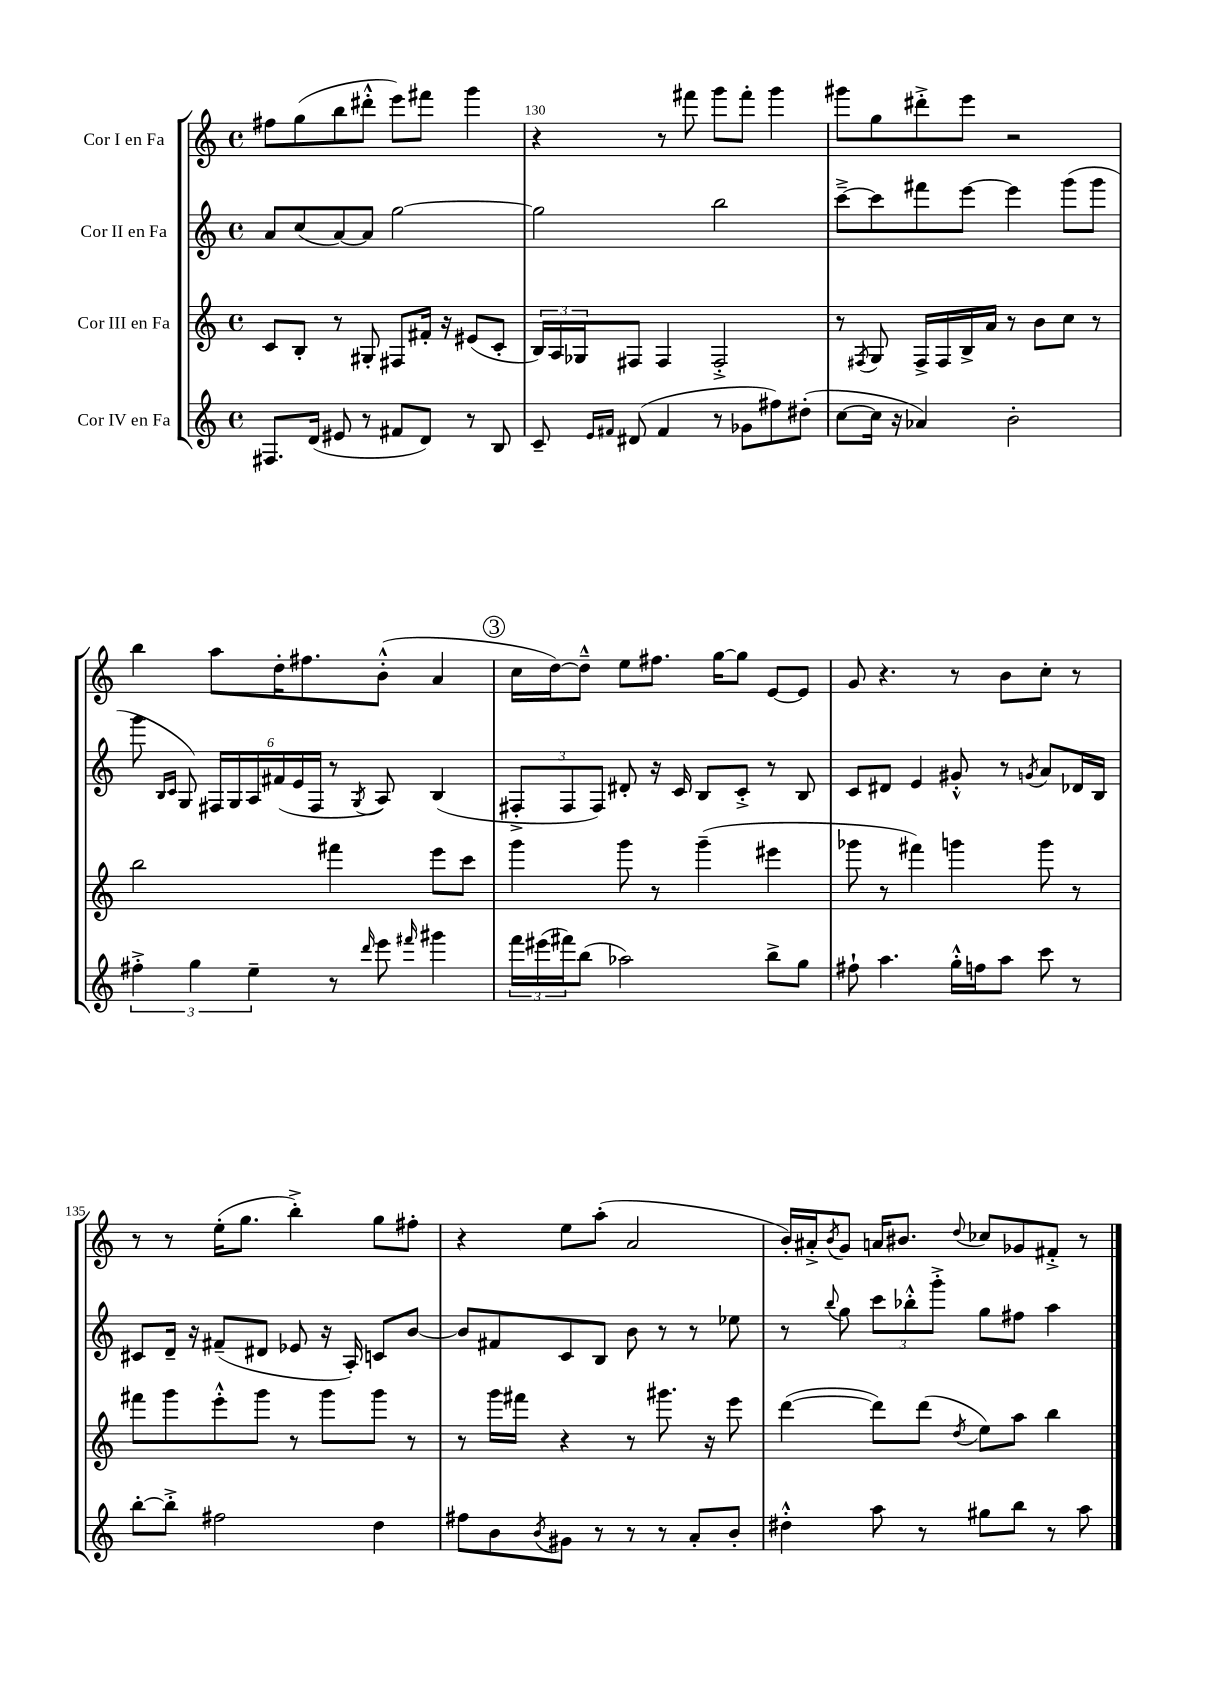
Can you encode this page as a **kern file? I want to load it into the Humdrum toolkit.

**kern	**kern	**kern	**kern
*staff4	*staff3	*staff2	*staff1
*clefG2	*clefG2	*clefG2	*clefG2
*k[]	*k[]	*k[]	*k[]
*M4/4	*M4/4	*M4/4	*M4/4
*met(c)	*met(c)	*met(c)	*met(c)
8.F#	8c	8a	8ff#
.	8B'	(8cc	(8gg
(16d	.	.	.
8e#	8r	[8a)	8bb
8r	8G#'	8a]	8ddd#'^^
8f#	8F#	[2gg	8eee)
8d)	16f#'	.	8fff#
.	16r	.	.
8r	(8e#	.	4ggg
8B	8c'	.	.
=	=	=	=
8c~	24B)	2gg]	4r
.	24A	.	.
.	24G-	.	.
16qqe	.	.	.
16qqf#	.	.	.
(8d#	8F#	.	.
4f#	4F#	.	8r
.	.	.	8fff#
8r	2F#'^	2bb	8ggg
8g-	.	.	8fff#'
8ff#)	.	.	4ggg
(8dd#'	.	.	.
=	=	=	=
[8cc	8r	[8ccc~^	8ggg#
.	8qF#	.	.
16cc]	8G	8ccc]	8gg
16r	.	.	.
4a-)	16F#^	8fff#	8ddd#'^
.	16F#	.	.
.	16B^	[8eee	8eee
.	16a	.	.
2b'	8r	4eee]	2r
.	8b	.	.
.	8cc	(8ggg	.
.	8r	8ggg	.
=	=	=	=
6ff#'^	2bb	8ggg	4bb
.	.	16qqB	.
.	.	16qqc	.
.	.	8G)	.
6gg	.	.	.
.	.	24F#	8aa
.	.	24G	.
6ee~	.	24A	.
.	.	(24f#	16dd'
.	.	24e	.
.	.	.	8.ff#
.	.	24F#	.
8r	4fff#	8r	.
16qqddd	.	8qG	.
8eee	.	8A)	(8b'^^
16qqfff#	.	.	.
4ggg#	8eee	(4B	4a
.	8ccc	.	.
=	=	=	=
24fff	4ggg	12F#'^	16cc
(24eee#	.	.	.
.	.	.	[16dd)
24fff#)	.	12F#	.
(8bb	.	.	8dd~^^]
.	.	12F#)	.
2aa-)	8ggg	8d#'	8ee
.	8r	16r	8.ff#
.	.	16c	.
.	(4ggg~	8B	.
.	.	.	[16gg
.	.	8c'^	8gg]
8bb^	4eee#	8r	[8e
8gg	.	8B	8e]
=	=	=	=
8ff#`	8ggg-	8c	8g
4.aa	8r	8d#	4.r
.	4fff#)	4e	.
16gg'^^	4ggg	8g#'^^	8r
16ff	.	.	.
8aa	.	8r	8b
.	.	8qg	.
8ccc	8ggg	8a	8cc'
8r	8r	16d-	8r
.	.	16B	.
=	=	=	=
[8bb'	8fff#	8c#	8r
8bb'^]	8ggg	16d~	8r
.	.	16r	.
2ff#	8eee'^^	(8f#~	(16ee'
.	.	.	8.gg
.	8ggg	8d#	.
.	8r	8e-	4bb'^)
.	8ggg	16r	.
.	.	16A')	.
4dd	8ggg	8c	8gg
.	8r	[8b	8ff#'
=	=	=	=
8ff#	8r	8b]	4r
8b	16ggg	8f#	.
.	16fff#	.	.
8qb	.	.	.
8g#	4r	8c	8ee
8r	.	8B	(8aa'
8r	8r	8b	2a
8r	8.ggg#	8r	.
8a'	.	8r	.
.	16r	.	.
8b'	8eee	8ee-	.
=	=	=	=
4dd#'^^	([4ddd	8r	16b')
.	.	.	16a#'^
.	.	8qqbb	8qb
.	.	8gg	8g
8aa	8ddd])	12ccc	16a
.	.	.	8.b#
.	.	12bb-'^^	.
8r	(8ddd	.	.
.	.	12ggg'^	.
.	8qdd	.	8qqdd
8gg#	8ee)	8gg	8cc-
8bb	8aa	8ff#	8g-
8r	4bb	4aa	8f#'^
8aa	.	.	8r
==	==	==	==
*-	*-	*-	*-
